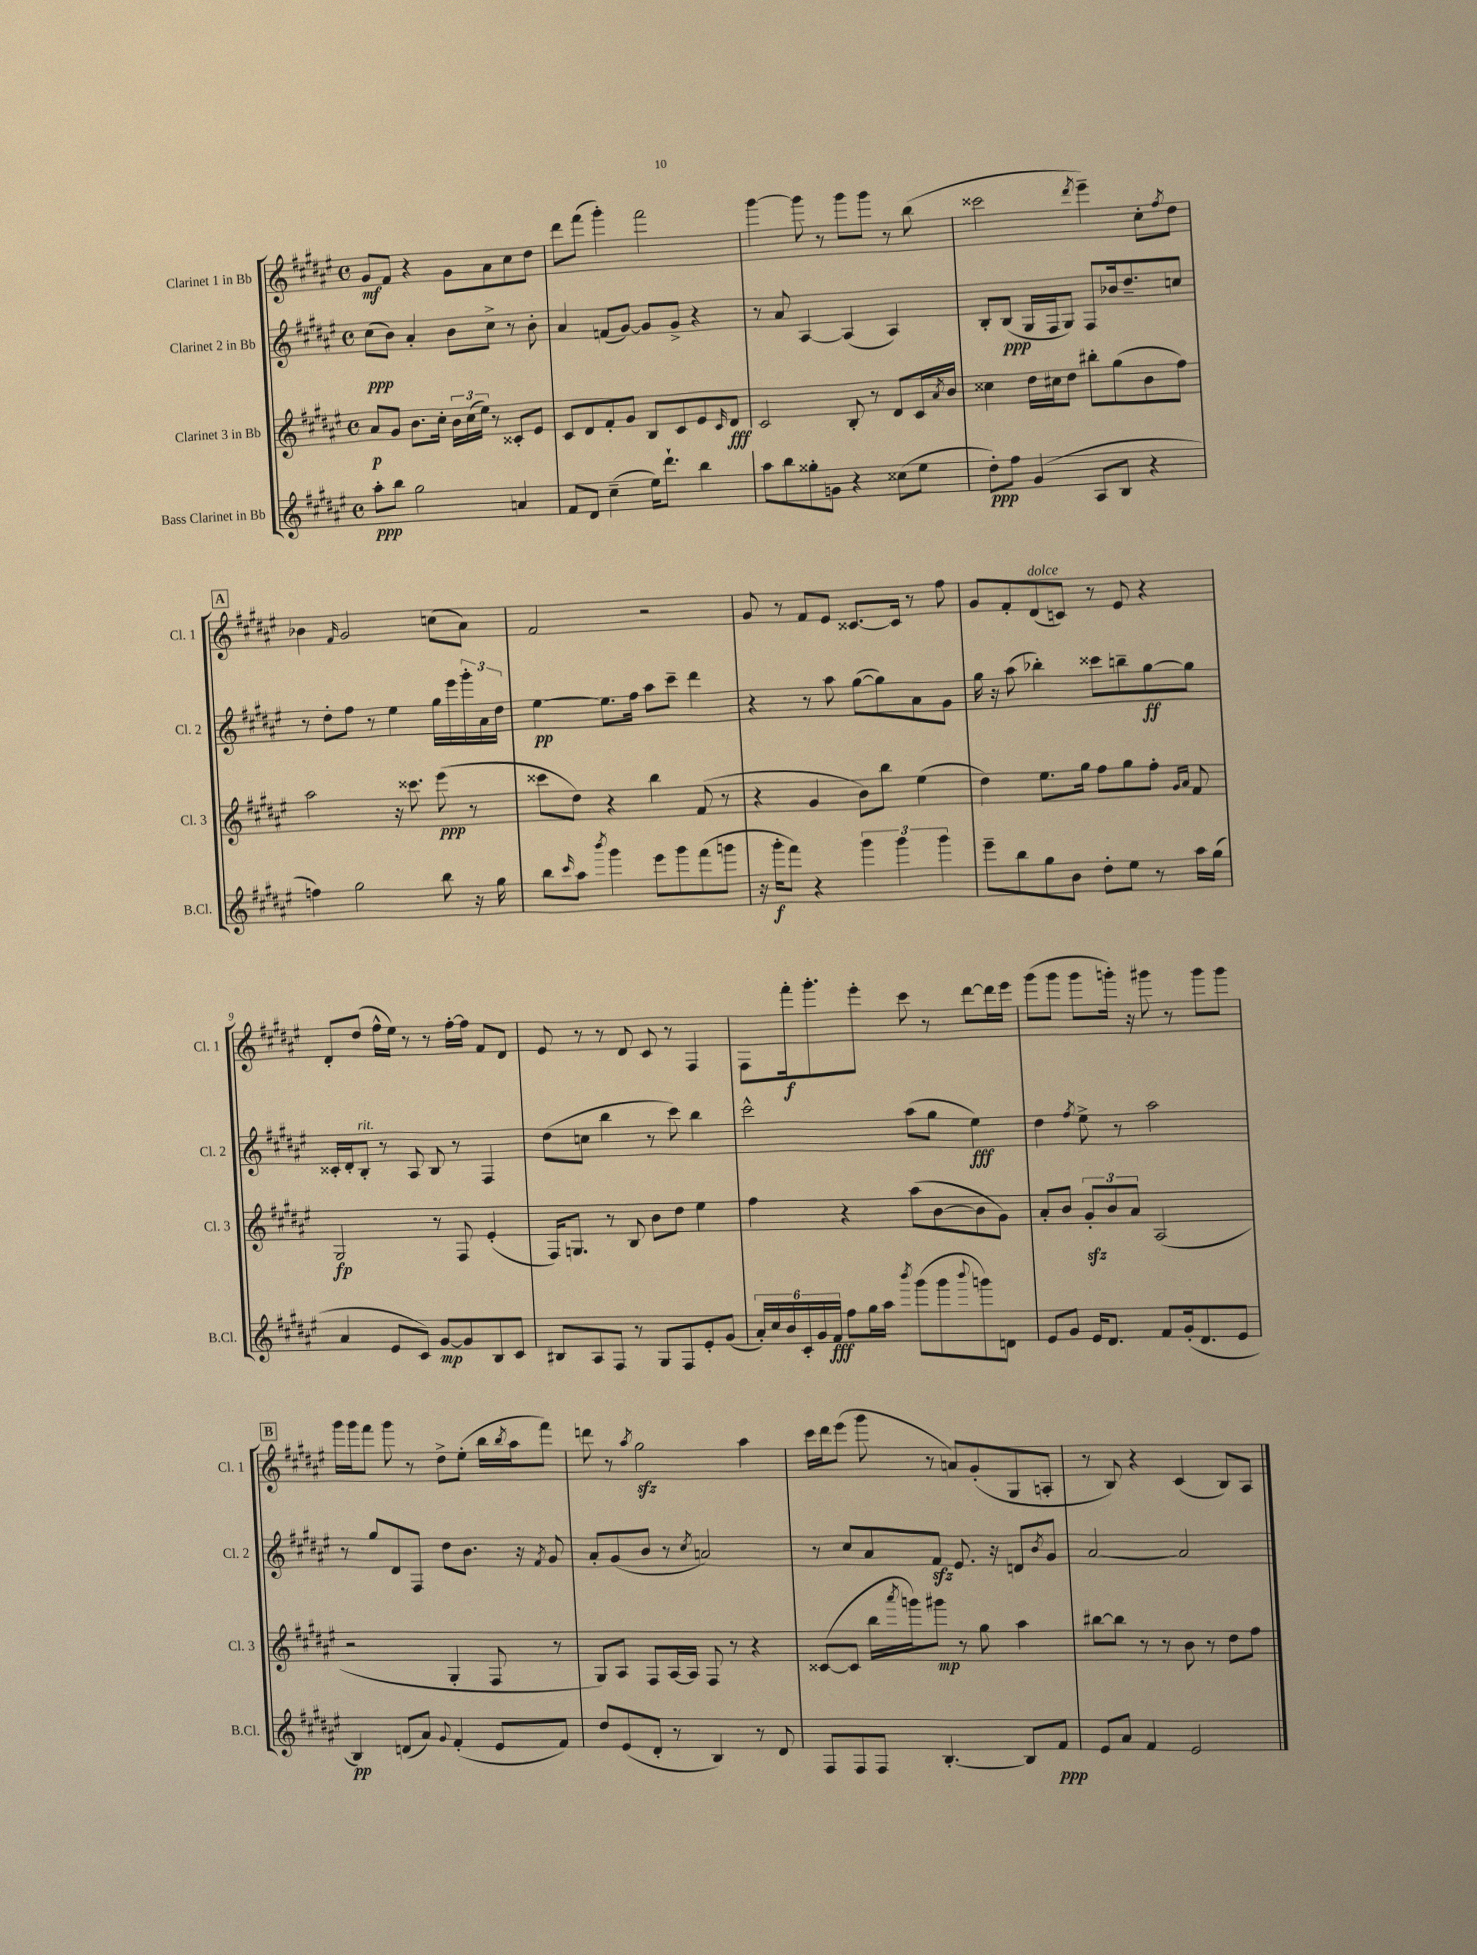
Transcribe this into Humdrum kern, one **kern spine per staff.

**kern	**kern	**kern	**kern
*staff4	*staff3	*staff2	*staff1
*clefG2	*clefG2	*clefG2	*clefG2
*k[f#c#g#d#a#e#]	*k[f#c#g#d#a#e#]	*k[f#c#g#d#a#e#]	*k[f#c#g#d#a#e#]
*M4/4	*M4/4	*M4/4	*M4/4
*met(c)	*met(c)	*met(c)	*met(c)
8aa#'	8a#	(8cc#	8g#
8bb	8g#	8b)	8f#
2gg#	8.b	4a#'	4r
.	16cc#'	.	.
.	24b	8b	8g#
.	(24cc#	.	.
.	24ee#)	.	.
.	8r	8cc#^	8a#
4a	8c##'	8r	8cc#
.	8e#	8b'	8dd#
=	=	=	=
8f#	8c#	4a#	8ddd#
8d#	8d#	.	(8fff#
(4cc#~	8f#'	(8f	4ggg#')
.	8g#	[8g#)	.
16ee#)	8B	8g#]	2fff#
8.ddd#`	.	.	.
.	8c#	8g#^	.
4bb	8e#	4r	.
.	16qqc#	.	.
.	8d#	.	.
=	=	=	=
8aa#	2c#	8r	[4ggg#
8bb	.	8a#	.
8gg##'	.	[4A#	8ggg#]
8g	.	.	8r
4r	8B'	(4A#]	8ggg#
.	8r	.	8ggg#
(8cc##	8d#	4A#)	8r
8ee#	16c#	.	(8bb
.	8qa#	.	.
.	16b	.	.
=	=	=	=
8dd#')	4cc##	8B'	2ccc##
8ff#	.	(8B	.
(4g#	16dd#	16G#	.
.	16cc#	16F#	.
.	8dd#	8G#)	.
.	.	.	8qddd#
8A#	8bb#'	8F#	4eee#~)
8B	(8gg#	16b-	.
.	.	8.dd#~	.
4r	8b	.	8cc#'
.	.	.	8qff#
.	8ff#)	8cc	8dd#
=	=	=	=
4ff)	2aa#	8r	4b-
.	.	8dd#'	.
.	.	.	16qqf#
2gg#	.	8ff#	2g#
.	.	8r	.
.	16r	4ee#	.
.	8.ccc##	.	.
8bb	(8eee#	16gg#	(8cc
.	.	16eee#	.
16r	8r	24ggg#'	8a#)
.	.	24a#	.
16gg#	.	.	.
.	.	24dd#	.
=	=	=	=
8bb	8ccc##	[4ee#	2f#
16qqccc#	.	.	.
8aa#	8dd#)	.	.
8qbbb	.	.	.
4ggg#	4r	8.ee#]	.
.	.	16ff#	.
8eee#	4bb	8aa#	2r
8ggg#	.	8ccc#~	.
(8fff#	(8f#	4ddd#	.
8ggg	8r	.	.
=	=	=	=
16r	4r	4r	8g#
16ggg#'	.	.	.
8fff#)	.	.	8r
4r	4g#	8r	8f#
.	.	8aa#	8e#
6ggg#	8b)	([8gg#	[8.c##
.	8bb	8gg#])	.
6ggg#	.	.	.
.	.	.	16c##]
.	(4ee#	8a#	8r
6ggg#	.	.	.
.	.	8g#	8ff#
=	=	=	=
8eee#~	4dd#)	16gg#	8g#
.	.	16r	.
8bb	.	(8aa#	8f#'
8gg#	8.ee#	4bb-')	(8d#
8b	.	.	8c)
.	16gg#	.	.
8dd#'	8ff#	8ccc##	8r
8ee#	8gg#	8bb~	8e#
8r	8ff#'	[8gg#	4r
.	16qqg#	.	.
.	16qqa#	.	.
16aa#	8f#	8gg#]	.
(16gg#	.	.	.
=	=	=	=
4a#	2G#	16c##'	8d#'
.	.	16d#'	.
.	.	8B'	(8dd#
8e#	.	8r	16ff#^^
.	.	.	16ee#)
8c#)	.	8A#	8r
[8g#	8r	8B	8r
8g#]	8F#	8r	[16ff#'
.	.	.	16ff#]
8B	(4e#'	4F#	8f#
8c#	.	.	8d#
=	=	=	=
8B#	16F#)	(8dd#	8e#
.	8.G	.	.
8A#	.	8cc	8r
8F#	8r	4bb	8r
8r	8B	.	8d#
8G#	8b	8r	8c#
8F#	8dd#	8ccc#)	8r
8e#'	4ee#	4bb	4F#
(8g#	.	.	.
=	=	=	=
24a#')	4ff#	2ccc#^^	8F#
24cc#	.	.	.
24b	.	.	.
24c#'	.	.	16fff#'
24g#	.	.	.
.	.	.	8.ggg#'
24f#	.	.	.
8ff#	4r	.	.
16gg#	.	.	8eee#'
16aa#	.	.	.
8qbbb	.	.	.
(8ggg#	(8aa#	(8aa#	8ccc#
8ggg#	[8b	8gg#	8r
8qqbbb	.	.	.
8ggg)	8b]	4ee#)	[8ddd#
8d	8g#)	.	16ddd#]
.	.	.	16eee#
=	=	=	=
8e#	8a#'	4dd#	(8ggg#
8g#	8b	.	8ggg#
.	.	8qff#	.
16e#	12g#'	8ee#^	8ggg#
8.d#	.	.	.
.	12b	.	.
.	.	8r	16ggg')
.	12a#	.	.
.	.	.	16r
8f#	(2A#	2aa#	8ggg#
(16g#'	.	.	8r
8.d#	.	.	.
.	.	.	8ggg#
8e#	.	.	8ggg#
=	=	=	=
4B)	2r	8r	16ggg#
.	.	.	16ggg#
.	.	8gg#	8fff#
(8d	.	8d#	8ggg#
8a#)	.	8F#	8r
8qqg#	.	.	.
(4f#'	4G#'	8dd#	8dd#^
.	.	8.b	(8ee#'
8e#	8F#	.	16bb
.	.	.	8qbb
.	.	16r	16aa#
.	.	8qf#	.
8f#)	8r	8g#	8fff#)
=	=	=	=
8dd#	8G#)	8a#'	8ddd
(8e#	8A#	(8g#	8r
.	.	.	8qaa#
8d#'	8F#	8b	2gg#
8r	[16A#	8r	.
.	16A#]	.	.
.	.	8qcc#	.
4B)	8F#	2a)	.
.	8r	.	.
8r	4r	.	4aa#
8d#	.	.	.
=	=	=	=
8F#	([8c##	8r	16ccc#
.	.	.	16ddd#
8F#	8c##]	8cc#	(8eee#
8F#	16bb	8a#	8ggg#
.	8qaaa#	.	.
.	16ggg)	.	.
[4.B'	8ggg#	8f#	8r
.	8r	8.e#	8a)
.	8gg#	.	(8g#'
.	.	16r	.
8B]	4aa#	8d	8G#
.	.	8qb	.
8f#	.	8g#	8A'
=	=	=	=
8e#	[8bb#	[2a#	8r
8a#	8bb#]	.	8B)
4f#	8r	.	4r
.	8r	.	.
2e#	8b	2a#]	(4c#
.	8r	.	.
.	8dd#	.	8B)
.	8ff#	.	8A#
==	==	==	==
*-	*-	*-	*-
